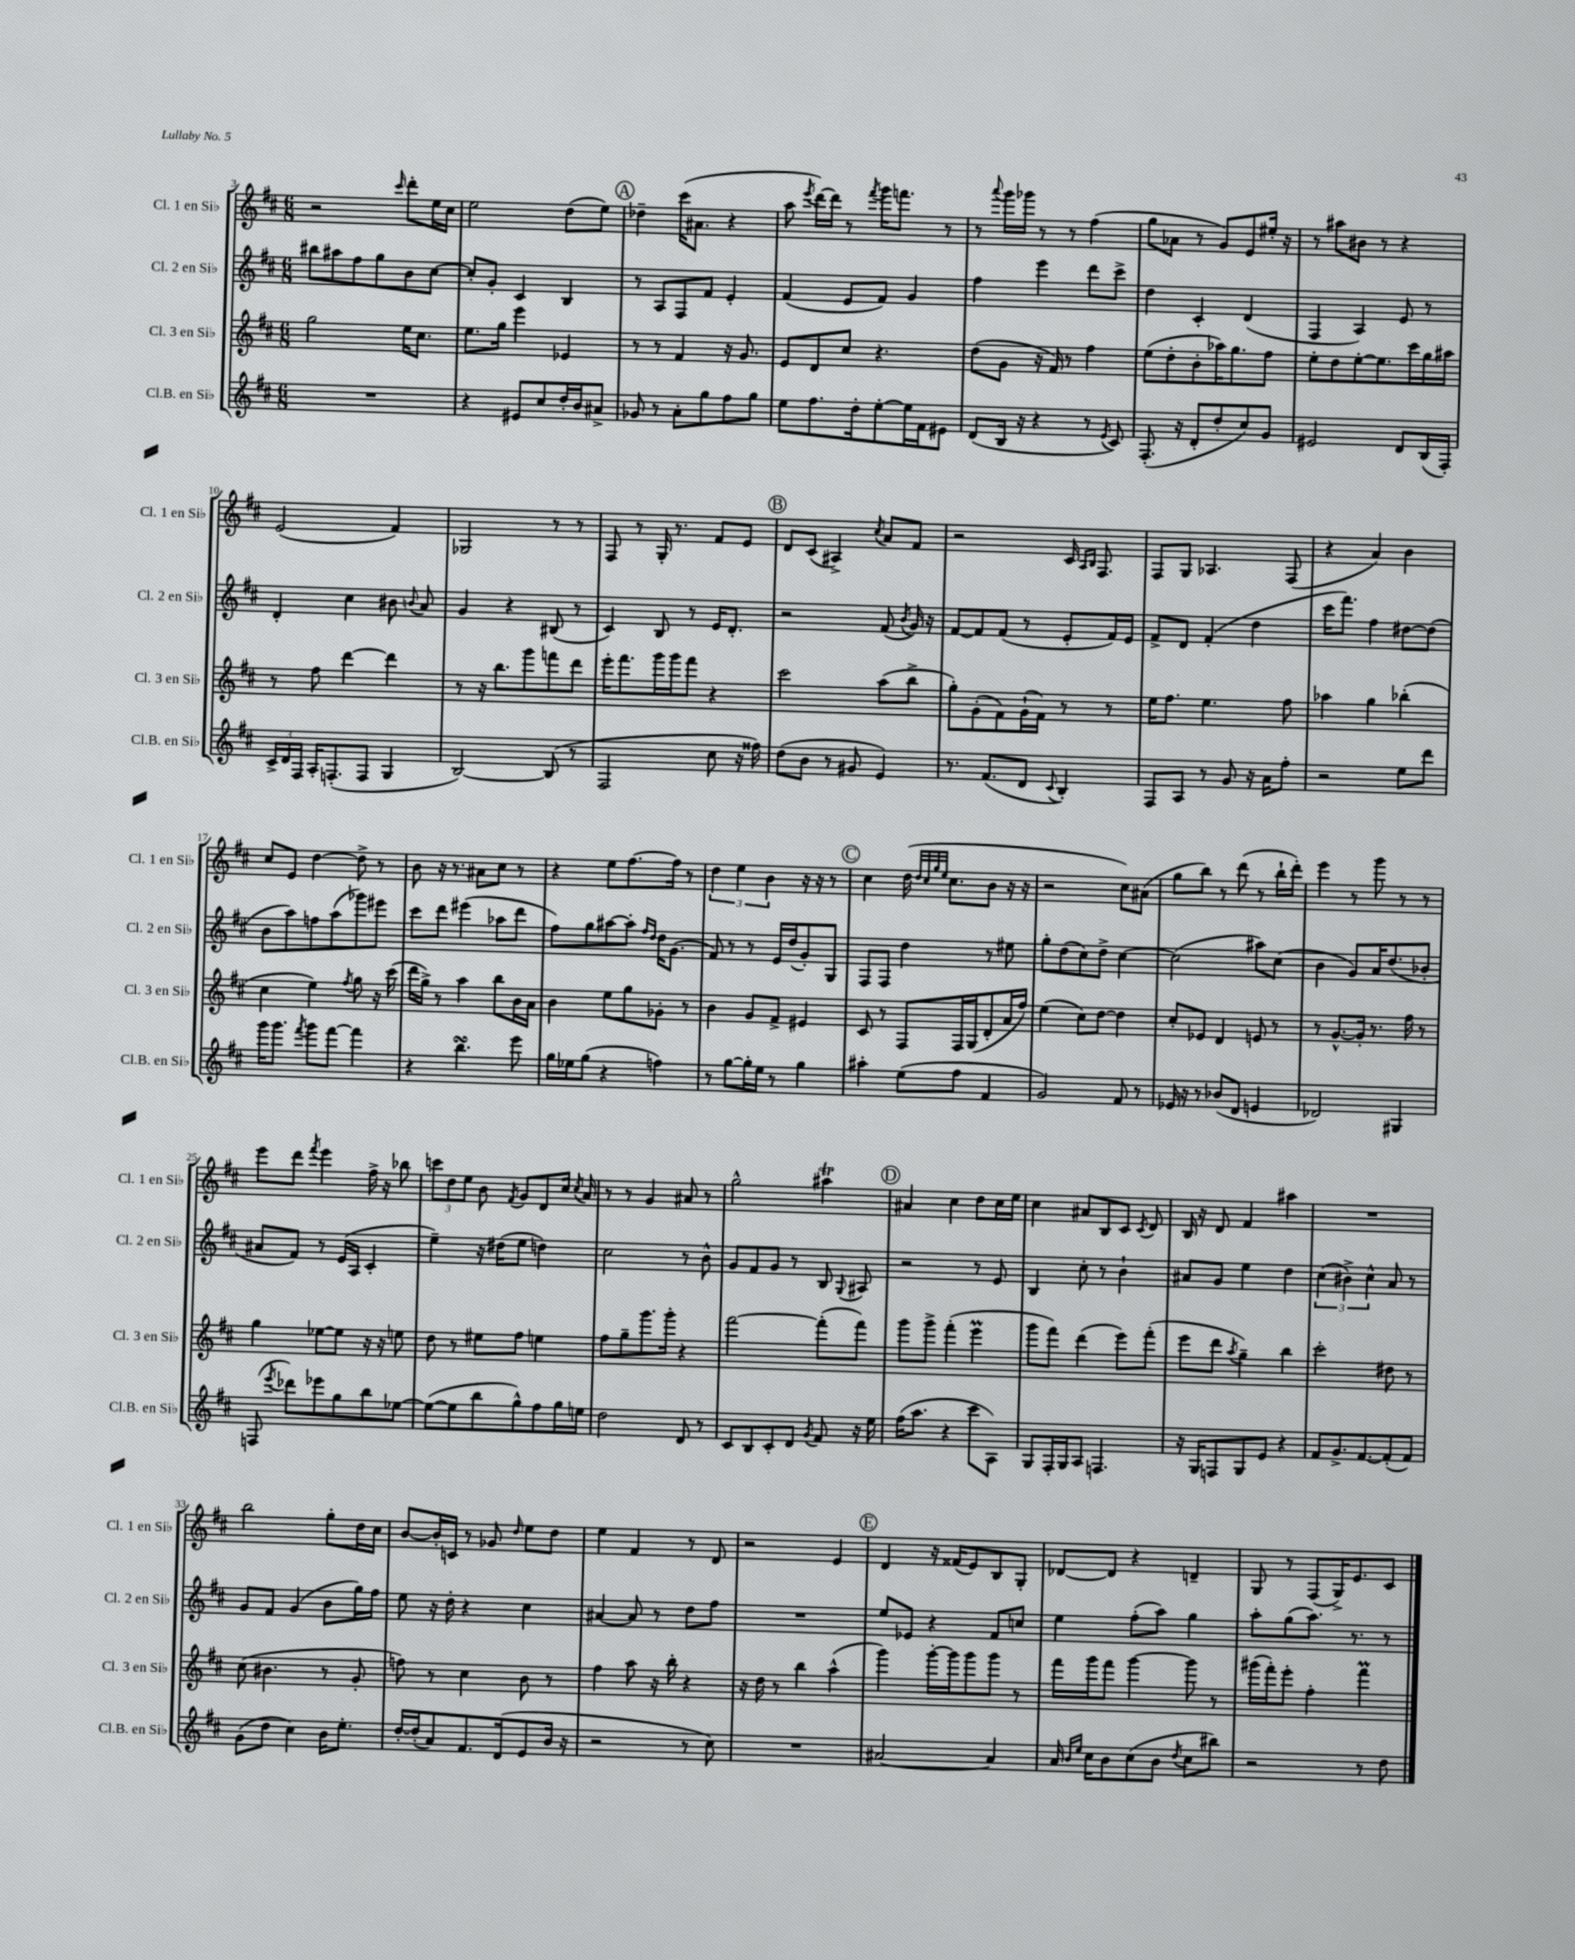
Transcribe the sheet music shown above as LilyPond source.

<<
\new StaffGroup <<
\new Staff = "s0" \with { instrumentName = "Cl. 1 en Sib" shortInstrumentName = "Cl. 1 en Sib" } {
    \clef treble \key d \major \numericTimeSignature \time 6/8
    \autoBeamOff r2 \grace { cis'''16 } d'''8[-. e''16 cis''16] |
    e''2 d''8[( e''8]) |
    \mark \markup { \circle "A" } des''4-- cis'''16[( ais'8.] r4 |
    a''8 \acciaccatura { e'''8 } d'''16[~) d'''16] r8 \acciaccatura { fis'''8 } g'''16[ f'''8.] r8 |
    r8 \appoggiatura { a'''8 } g'''16[ ges'''16] r8 r8 fis''4( |
    g''8[ aes'8] r8 g'8[) e'8 eis''16]-. r16 |
    r8 ais''8[ bis'8] r8 r4 |
    e'2( fis'4) |
    ges2 r8 r8 |
    fis8 r8 g16-. r8. fis'8[ e'8] |
    \mark \markup { \circle "B" } d'8[ cis'8]( ais4->) \acciaccatura { cis''8 } a'8[ fis'8] |
    r2 cis'16 \grace { a16[ b16] } fis8. |
    fis8[ g8] aes4. fis8( |
    r4 a'4) b'4 |
    cis''8[ e'8] d''4~ d''8-> r8 |
    b'8 r16 r8. ais'8[ cis''8] r8 |
    r4 e''8[ fis''8.~ fis''16] r8 |
    \tuplet 3/2 { d''4 e''4 b'4 } r16 r16 r8 |
    \mark \markup { \circle "C" } cis''4 d''16( \grace { d''32[ cis''32 g''32 e''32] } cis''8.[ b'8] r16 r16 |
    r2 cis''8[) ais'8]( |
    g''8[ b''8]) r8 d'''8( r8 b''16[-! d'''16]-.) |
    e'''4 r8 g'''8 r8 r8 |
    e'''8[ d'''8] \acciaccatura { fis'''8 } e'''4 fis''16-> r16 bes''8 |
    \tuplet 3/2 { c'''8[ d''8 e''8] } b'8 \acciaccatura { fis'8 } g'8[ d'8 cis''16] \acciaccatura { cis''8 } a'16 |
    r8 r8 g'4 ais'8 r8 |
    g''2-^ ais''4\trill |
    \mark \markup { \circle "D" } ais'4 cis''4 d''8[ cis''16 e''16] |
    cis''4 ais'8[ b8 cis'8] \acciaccatura { cis'8 } d'8 |
    b16 r16 d'8 fis'4 ais''4 |
    R2. |
    b''2 g''8[-. d''16 cis''16] |
    b'8[~ b'16-. c'16] r8 ges'8 \grace { d''16 } e''8[ d''8] |
    e''4 fis'4 r8 d'8 |
    r2 e'4 |
    \mark \markup { \circle "E" } d'4 r16 fisis'16[( e'8) b8 g8]-. |
    des'8[~ des'8] r4 d'4-- |
    g8 r8 fis8[( g16->) e'8. cis'8] \bar "|." |
}
\new Staff = "s1" \with { instrumentName = "Cl. 2 en Sib" shortInstrumentName = "Cl. 2 en Sib" } {
    \clef treble \key d \major \numericTimeSignature \time 6/8
    \autoBeamOff bis''8[ ais''8 fis''8 g''8 b'8 cis''8]~ |
    cis''8[-. g'8]-. cis'4 b4 |
    \mark \markup { \circle "A" } r8 a8[ fis8 fis'8] e'4-. |
    fis'4( e'8[ fis'8]) g'4 |
    fis''4 e'''4 d'''8[ cis'''8]-> |
    d''4 cis'4-. d'4( |
    fis4 a4) e'8 r8 |
    d'4-. cis''4 bis'8 \appoggiatura { b'8 } a'8 |
    g'4 r4 bis8( r8 |
    cis'4) b8 r8 e'16[ d'8.]-. |
    \mark \markup { \circle "B" } r2 fis'8( \acciaccatura { b'8 } g'16) r16 |
    fis'8[~ fis'8 fis'8]( r8 e'8[-. fis'16) e'16] |
    fis'8[-> d'8] fis'4-.( d''4 |
    cis'''16[ fis'''8.]) fis''4 dis''8[~ dis''8]( |
    b'8[ a''8) f''8 a''8( ges'''8) eis'''8] |
    cis'''8[ d'''8] eis'''4( aes''8[ d'''8] |
    fis''8[) g''8 ais''8~ ais''8]-. \grace { fis''16[ d''16] } d''16[ g'8.]( |
    fis'8) r8 r8 e'16[ d''16( g'8-.) g8] |
    \mark \markup { \circle "C" } fis8[ fis8] d''4 r8 eis''8 |
    g''8[-. d''8( cis''8) d''8]-> cis''4~ |
    cis''2( ais''8[) cis''8]( |
    b'4 g'8[) a'16 d''8.( bes'8]-. |
    ais'8[ fis'8]) r8 e'16[( a16] cis'4-. |
    e''4--) r16 dis''16[( e''8] d''4) |
    cis''2 r8 b'8-^ |
    g'8[ fis'8 g'8] r8 b8 \appoggiatura { g8 } ais8 |
    \mark \markup { \circle "D" } r2 r8 e'8 |
    b4 cis''8-. r8 b'4-! |
    ais'8[ g'8] e''4 d''4 |
    \tuplet 3/2 { cis''4( bis'4->) cis''4-^ } a'8 r8 |
    g'8[ fis'8] g'4( b'8[ g''16) fis''16] |
    e''8 r16 d''16-. r4 cis''4 |
    ais'4~ ais'8 r8 d''8[ fis''8] |
    R2. |
    \mark \markup { \circle "E" } e''8[ ees'8] r4 fis'8[ c''8] |
    e''4 fis''8[-.( a''8]) g''4 |
    a''8[-. g''8( a''8.]) r8. r8 \bar "|." |
}
\new Staff = "s2" \with { instrumentName = "Cl. 3 en Sib" shortInstrumentName = "Cl. 3 en Sib" } {
    \clef treble \key d \major \numericTimeSignature \time 6/8
    \autoBeamOff g''2 e''16[ cis''8.] |
    e''8.[ g''16] e'''4 ees'4 |
    \mark \markup { \circle "A" } r8 r8 fis'4 r16 g'8. |
    e'8[ d'8 cis''8] r4. |
    d''8[( g'8] r16 fis'16) r8 fis''4 |
    e''8[( d''8-. b'8-. aes''16) g''8. fis''8] |
    e''8[-. d''8 e''8~-. e''8. cis'''16 g''16 ais''16] |
    r8 fis''8 d'''4~ d'''4 |
    r8 r16 b''8.[ g'''8 f'''8 d'''8] |
    e'''16[-. fis'''8. g'''16 g'''16 fis'''8] r4 |
    \mark \markup { \circle "B" } cis'''2 a''8[( b''8]-> |
    g''8[-.) g'8-.( fis'8) g'16-!( fis'16]) r8 r8 |
    e''16[ fis''8.] e''4. fis''8 |
    aes''4 g''4 bes''4-.( |
    cis''4 e''4) \acciaccatura { fis''8 } g''8 r16 cis'''16( |
    d'''16[ g''16]->) r8 a''4 b''8[ b'16 a'16] |
    b'4 e''8[ g''8 ges'8]-. r8 |
    b'4 g'8[ fis'8]-> eis'4 |
    \mark \markup { \circle "C" } cis'8 r8 fis8[ fis16 g16( d'8-. a'16 fis''16]) |
    e''4( cis''8[) d''8]~ d''4 |
    cis''8[-. ees'8] d'4 e'8 r8 |
    r8 g'8.[~-^ g'16]-. r8. fis''16 r8 |
    g''4 ees''8[~ ees''8] r16 r16 e''8 |
    d''8 r8 eis''8[ fis''8] e''4 |
    fis''8[ g''8-- g'''8. g'''16]-. r4 |
    fis'''2~ fis'''8[-.( fis'''8]) |
    \mark \markup { \circle "D" } g'''8[ g'''8]-> fis'''4-.( e'''4\prall |
    g'''8[ fis'''8]) d'''4( e'''8[) fis'''8]-.( |
    e'''8[ d'''8] \acciaccatura { a''8 } g''4--) b''4 |
    cis'''2-. dis''8 r8 |
    cis''8( bis'4. r8 g'8-. |
    f''8) r8 cis''4 b'8 r8 |
    fis''4 a''8 r16 b''16-. r4 |
    r16 d''16 r8 b''4 a''4-^( |
    \mark \markup { \circle "E" } g'''4) g'''16[~-. g'''16 g'''8 g'''8] r8 |
    fis'''16[ g'''16 fis'''8] g'''4~ g'''8 r8 |
    gis'''16[( fis'''16-.) e'''8]-. fis''4-. fis'''4\prall \bar "|." |
}
\new Staff = "s3" \with { instrumentName = "Cl.B. en Sib" shortInstrumentName = "Cl.B. en Sib" } {
    \clef treble \key d \major \numericTimeSignature \time 6/8
    \autoBeamOff R2. |
    r4 eis'8[ cis''8 d''16-. b'16 ais'8]-> |
    \mark \markup { \circle "A" } ges'8 r8 a'8[-. g''8 fis''8 g''8] |
    e''8[ fis''8. d''16-. e''8~-. e''16 fis'16 eis'8] |
    d'8[( b16] r16 r4 r8 \acciaccatura { e'8 } cis'8) |
    fis8.-.( r16 d'8[-. d''8-. cis''8) g'8] |
    eis'2 d'8[ b16( fis16]-.) |
    \tuplet 3/2 { cis'16[-> d'16 fis16] } a16[-. f8.-.( f8] g4 |
    b2~) b8( r8 |
    fis2 cis''8 r16 fisis''16) |
    \mark \markup { \circle "B" } d''8[( b'8] r8 gis'8 e'4) |
    r8. fis'8.[( d'8] \appoggiatura { cis'8 } b4-.) |
    fis8[ a8] r8 g'8 r16 a'16[ fis''8]-. |
    r2 e''8[ d'''8] |
    g'''16[ g'''8.] \acciaccatura { fis'''8 } g'''8[ fis'''8]~ fis'''4 |
    r4 b''4.\turn e'''8 |
    g''16[ ees''16 g''8]( r4 f''4) |
    r8 g''8[~ g''16-. e''16] r8 g''4 |
    \mark \markup { \circle "C" } ais''4-. e''8[( fis''8] fis'4 |
    g'2) fis'8 r8 |
    ees'16 r16 r8 bes'8[( d'8] e'4 |
    des'2) gis4 |
    f8( \acciaccatura { e'''8 } des'''8[) ees'''8 g''8 b''8 ees''8]~ |
    ees''8[~( ees''8 b''8 g''8-^) fis''8 g''16 e''16] |
    d''2 d'8 r8 |
    cis'8[ b8 cis'8-. d'8] \acciaccatura { g'8 } fis'8 r16 e''16 |
    \mark \markup { \circle "D" } fis''16[( a''8.] r4 cis'''8[ a8]) |
    g8[ fis16-. g16 a8] f4. |
    r16 g16[ f8 g8 e'8] r4 |
    fis'8[ g'8.-> fis'8.~ fis'8-.( fis'8]) |
    g'8[( d''8] cis''4) b'16[ e''8.]-. |
    d''16[~-. d''16-.( a'8) fis'8. d'16( e'8 b'16] r16 |
    r2 r8 cis''8) |
    R2. |
    \mark \markup { \circle "E" } ais'2~ ais'4 |
    a'16 \grace { b'16[ e''16] } cis''16[ b'8 cis''8( b'8] \acciaccatura { d''8 } cis''8[ bis''8]) |
    r2 r8 d''8 \bar "|." |
}
>>
>>
\layout { \context { \Score currentBarNumber = #3 } }
